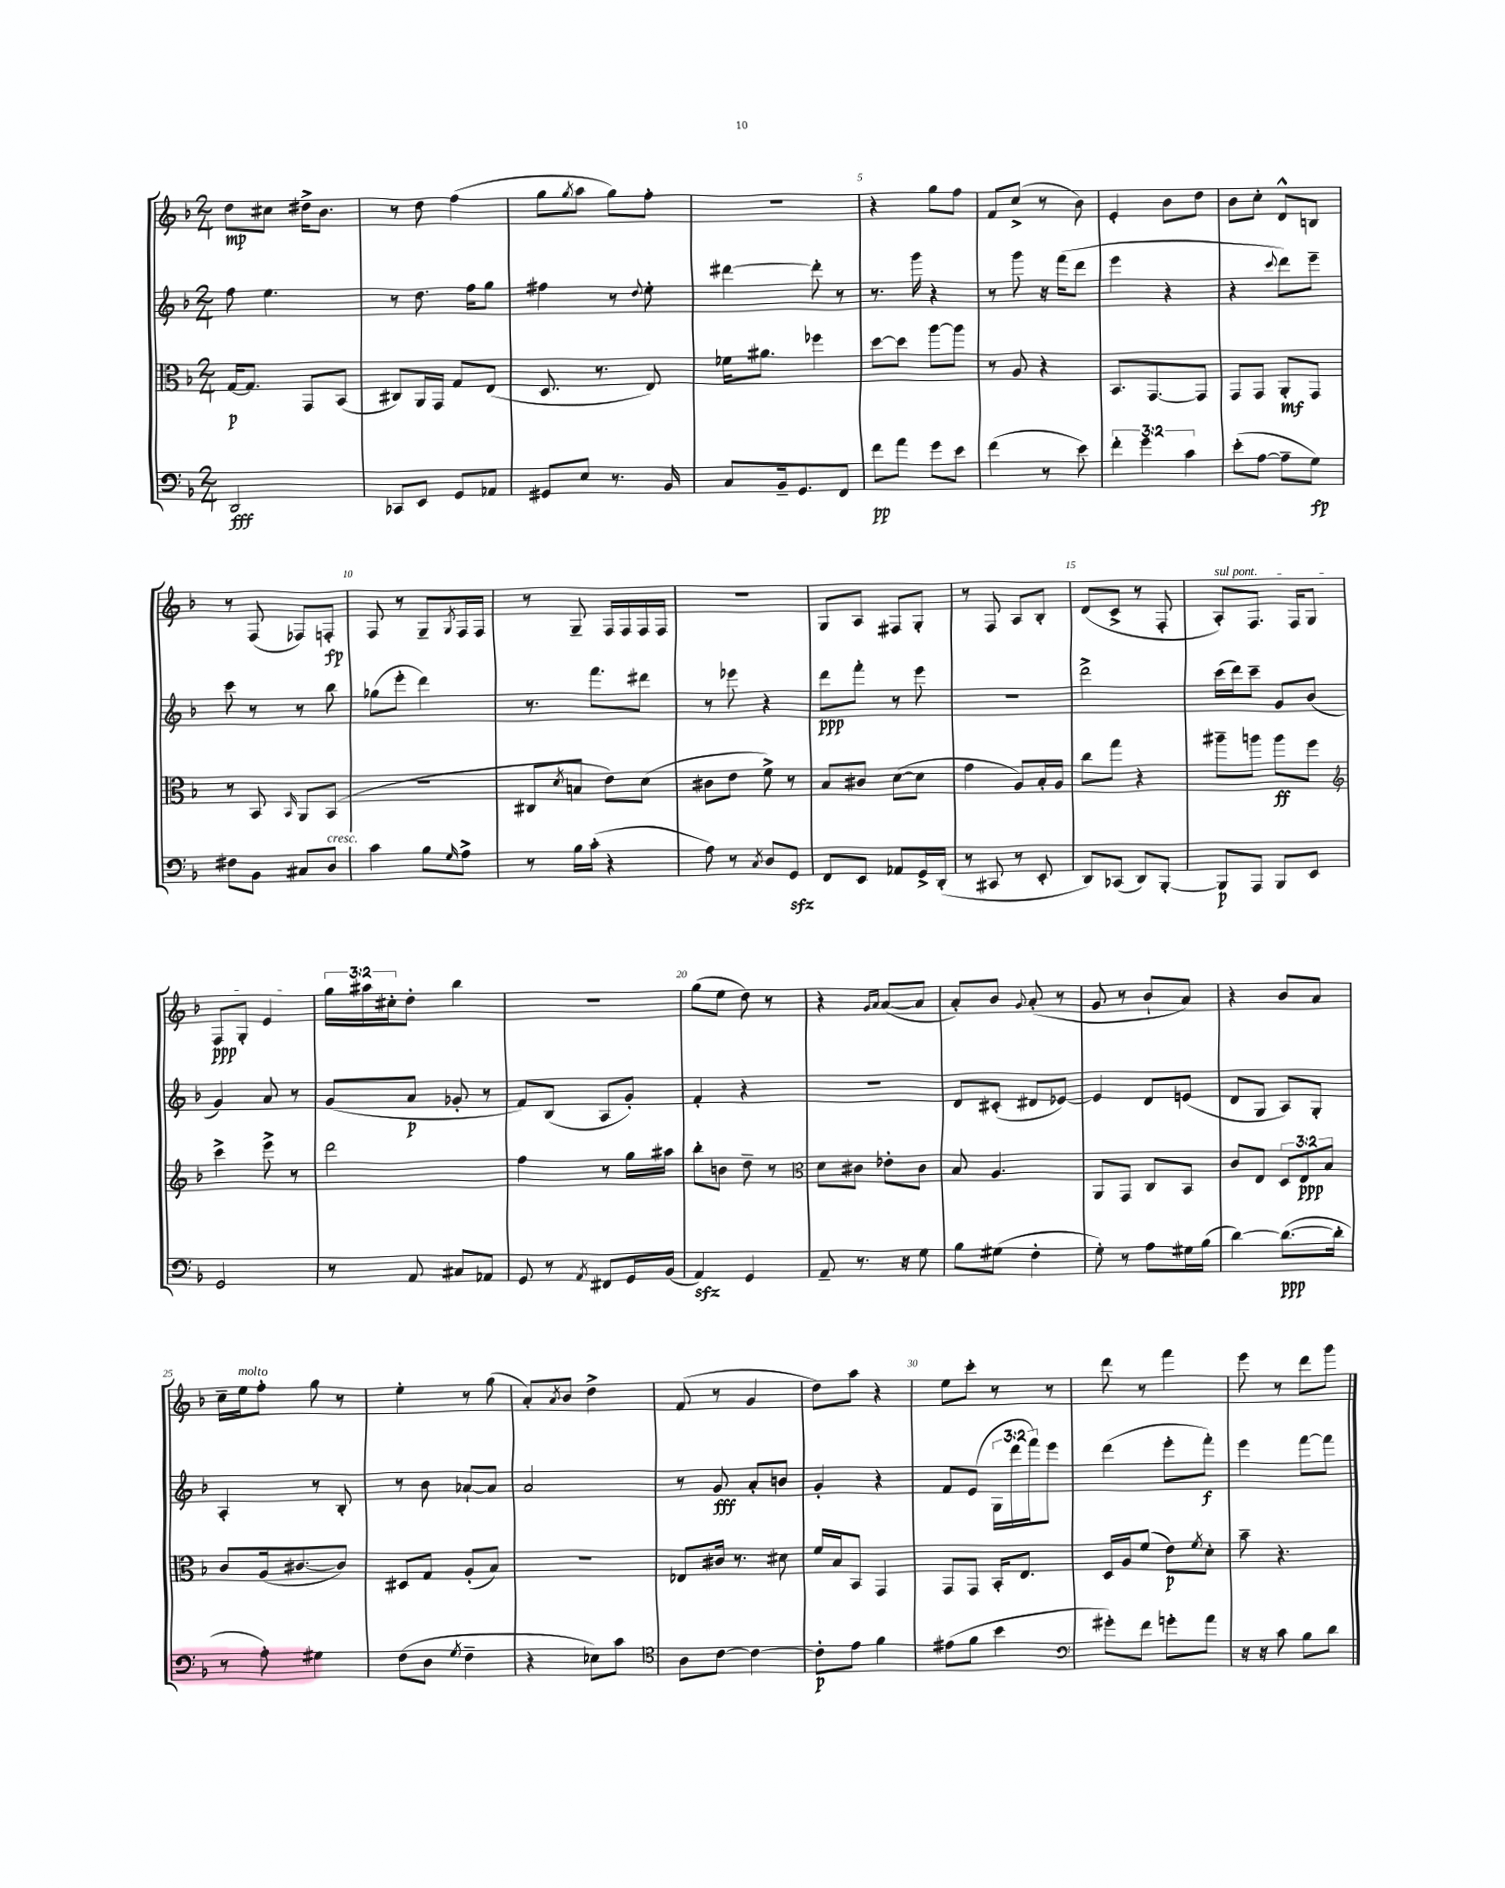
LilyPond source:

<<
\new StaffGroup <<
\new Staff = "s0" {
    \clef treble \key f \major \numericTimeSignature \time 2/4 \override Staff.TupletNumber.text = #tuplet-number::calc-fraction-text
    d''8\mp cis''8 dis''16-> bes'8. |
    r8 d''8 f''4( |
    g''8 \acciaccatura { g''8 } a''8 g''8) f''8-. |
    r2 |
    r4 g''8 f''8 |
    f'8 c''8->( r8 bes'8) |
    e'4-. bes'8 d''8 |
    bes'8 c''8-. d'8-^ b8 |
    r8 f8( fes8) f8-.\fp |
    f8 r8 g8-- \acciaccatura { g8 } f16 f16 |
    r8 g8-- f16 f16 f16 f16 |
    r2 |
    g8 a8 fis8 g8-. |
    r8 f8 a8 bes8-. |
    d'8( c'8-> r8 f8-. |
    \once \override TextSpanner.bound-details.left.text = \markup { \italic "sul pont." } a8-.\startTextSpan) f8. f16 g8 |
    f8\ppp g8-. e'4\stopTextSpan |
    \tuplet 3/2 { g''16 ais''16 cis''16-. } d''8-. bes''4 |
    R2 |
    g''8( e''8 d''8) r8 |
    r4 \grace { g'16 a'16 } a'8~( a'8 |
    a'8-.) bes'8 \appoggiatura { g'8 } a'8-.( r8 |
    g'8 r8 bes'8-! a'8) |
    r4 bes'8 a'8 |
    c''16-- e''16^\markup { \italic "molto" } f''8-. g''8 r8 |
    e''4-. r8 g''8( |
    a'8-.) \acciaccatura { a'8 } bes'8 d''4-> |
    f'8( r8 g'4 |
    d''8) a''8 r4 |
    e''8 c'''8-. r8 r8 |
    d'''8 r8 f'''4 |
    e'''8 r8 d'''8 g'''8 \bar "|." |
}
\new Staff = "s1" {
    \clef treble \key f \major \numericTimeSignature \time 2/4 \override Staff.TupletNumber.text = #tuplet-number::calc-fraction-text
    f''8 e''4. |
    r8 d''8. f''16 g''8 |
    fis''4 r8 \appoggiatura { d''8 } e''8-. |
    dis'''4~ dis'''8-. r8 |
    r8. g'''16 r4 |
    r8 g'''8 r16 f'''16( d'''8 |
    e'''4 r4 |
    r4 \appoggiatura { c'''8 } d'''8) e'''8-- |
    c'''8 r8 r8 bes''8 |
    ges''8( e'''8-. d'''4) |
    r8. f'''8. dis'''8 |
    r8 ees'''8 r4 |
    d'''8\ppp f'''8-. r8 e'''8 |
    r2 |
    d'''2-> |
    c'''16( d'''16) c'''8-- g'8 bes'8( |
    g'4) a'8 r8 |
    g'8( a'8\p ges'8-. r8 |
    f'8) bes8( a8 g'8-.) |
    f'4-. r4 |
    r2 |
    d'8 cis'8-.( dis'8 ees'8~) |
    ees'4 d'8 e'8( |
    d'8 g8 a8) g8-. |
    a4-. r8 bes8-. |
    r8 bes'8 aes'8~-! aes'8 |
    a'2 |
    r8 g'8\fff a'8-. b'8 |
    g'4-. r4 |
    f'8 e'8( \tuplet 3/2 { g16 d'''16 f'''16) } e'''8 |
    d'''4( e'''8-. f'''8-.\f) |
    e'''4 f'''8~ f'''8 \bar "|." |
}
\new Staff = "s2" {
    \clef alto \key f \major \numericTimeSignature \time 2/4 \override Staff.TupletNumber.text = #tuplet-number::calc-fraction-text
    g16~\p g8. g,8 bes,8( |
    cis8) a,16 g,16 g8 e8( |
    d8. r8. e8) |
    fes'16 ais'8. fes''4 |
    d''8~ d''8 a''8~ a''8 |
    r8 a8 r4 |
    bes,8. g,8.~ g,8 |
    g,8 g,8 a,8-.\mf g,8 |
    r8 bes,8 \grace { bes,16 } a,8 bes,8( |
    r2 |
    cis8 \acciaccatura { d'8 } b8 e'8) d'8( |
    cis'8 e'8 f'8->) r8 |
    bes8 cis'8 d'8~( d'8 |
    g'4 a8) bes16-. a16 |
    c''8 g''8 r4 |
    ais''8-- a''8 a''8\ff f''8 |
    \clef treble c'''4-> e'''8-> r8 |
    d'''2 |
    f''4 r8 g''16 ais''16 |
    bes''8-. b'8 d''8-- r8 |
    \clef alto d'8 cis'8 ees'8-. cis'8 |
    bes8 a4. |
    a,8 g,8 c8 bes,8 |
    c'8 e8 \tuplet 3/2 { d8 e8\ppp bes8 } |
    c'8 a16( cis'8.~ cis'8) |
    dis8 g8 a8-.( bes8) |
    r2 |
    ees8 cis'16 r8. dis'8 |
    f'16 bes16 bes,8 g,4 |
    g,8 g,8 bes,16-. e8. |
    d16 a16 f'8( e'8\p) \acciaccatura { f'8 } d'8-. |
    bes'8-- r4. \bar "|." |
}
\new Staff = "s3" {
    \clef bass \key f \major \numericTimeSignature \time 2/4 \override Staff.TupletNumber.text = #tuplet-number::calc-fraction-text
    d,2\fff |
    ces,8 e,8 g,8 aes,8 |
    gis,8 e8 r8. bes,16 |
    c8 bes,16-- g,8. f,8 |
    f'8\pp a'8 g'8 e'8 |
    f'4( r8 e'8) |
    \tuplet 3/2 { f'4-. g'4 c'4 } |
    e'8-.( a8~ a8-- g8\fp) |
    fis8 bes,8 cis8 d8^\markup { \italic "cresc." } |
    c'4 bes8 \grace { g16 } a8-> |
    r8 bes16 c'16-.( r4 |
    a8) r8 \acciaccatura { c8 } d8 g,8\sfz |
    f,8 e,8 aes,8 g,16-> d,16-.( |
    r8 cis,8 r8 e,8-. |
    d,8) ces,8( d,8) bes,,8~-. |
    bes,,8\p a,,8 bes,,8 e,8 |
    g,2 |
    r8 a,8 cis8 aes,8 |
    g,8 r8 \acciaccatura { a,8 } fis,8 g,16 bes,16( |
    a,4\sfz) g,4 |
    a,8-- r8. r16 g8 |
    bes8 gis8( f4-. |
    g8-.) r8 a8 gis16 bes16( |
    d'4~) d'8.~\ppp( d'16-. |
    r8 a8-.) gis4 |
    f8( d8 \acciaccatura { g8 } f4-- |
    r4 ees8) c'8 |
    \clef tenor a8 c'8~ c'4~ |
    c'8-.\p e'8 f'4 |
    eis'8( f'8 bes'4 |
    \clef bass gis'8-.) f'8 g'8-. a'8 |
    r16 r16 c'8 bes8 d'8 \bar "|." |
}
>>
>>
\layout { \context { \Score \override BarNumber.break-visibility = ##(#f #t #t) barNumberVisibility = #(every-nth-bar-number-visible 5) } }
